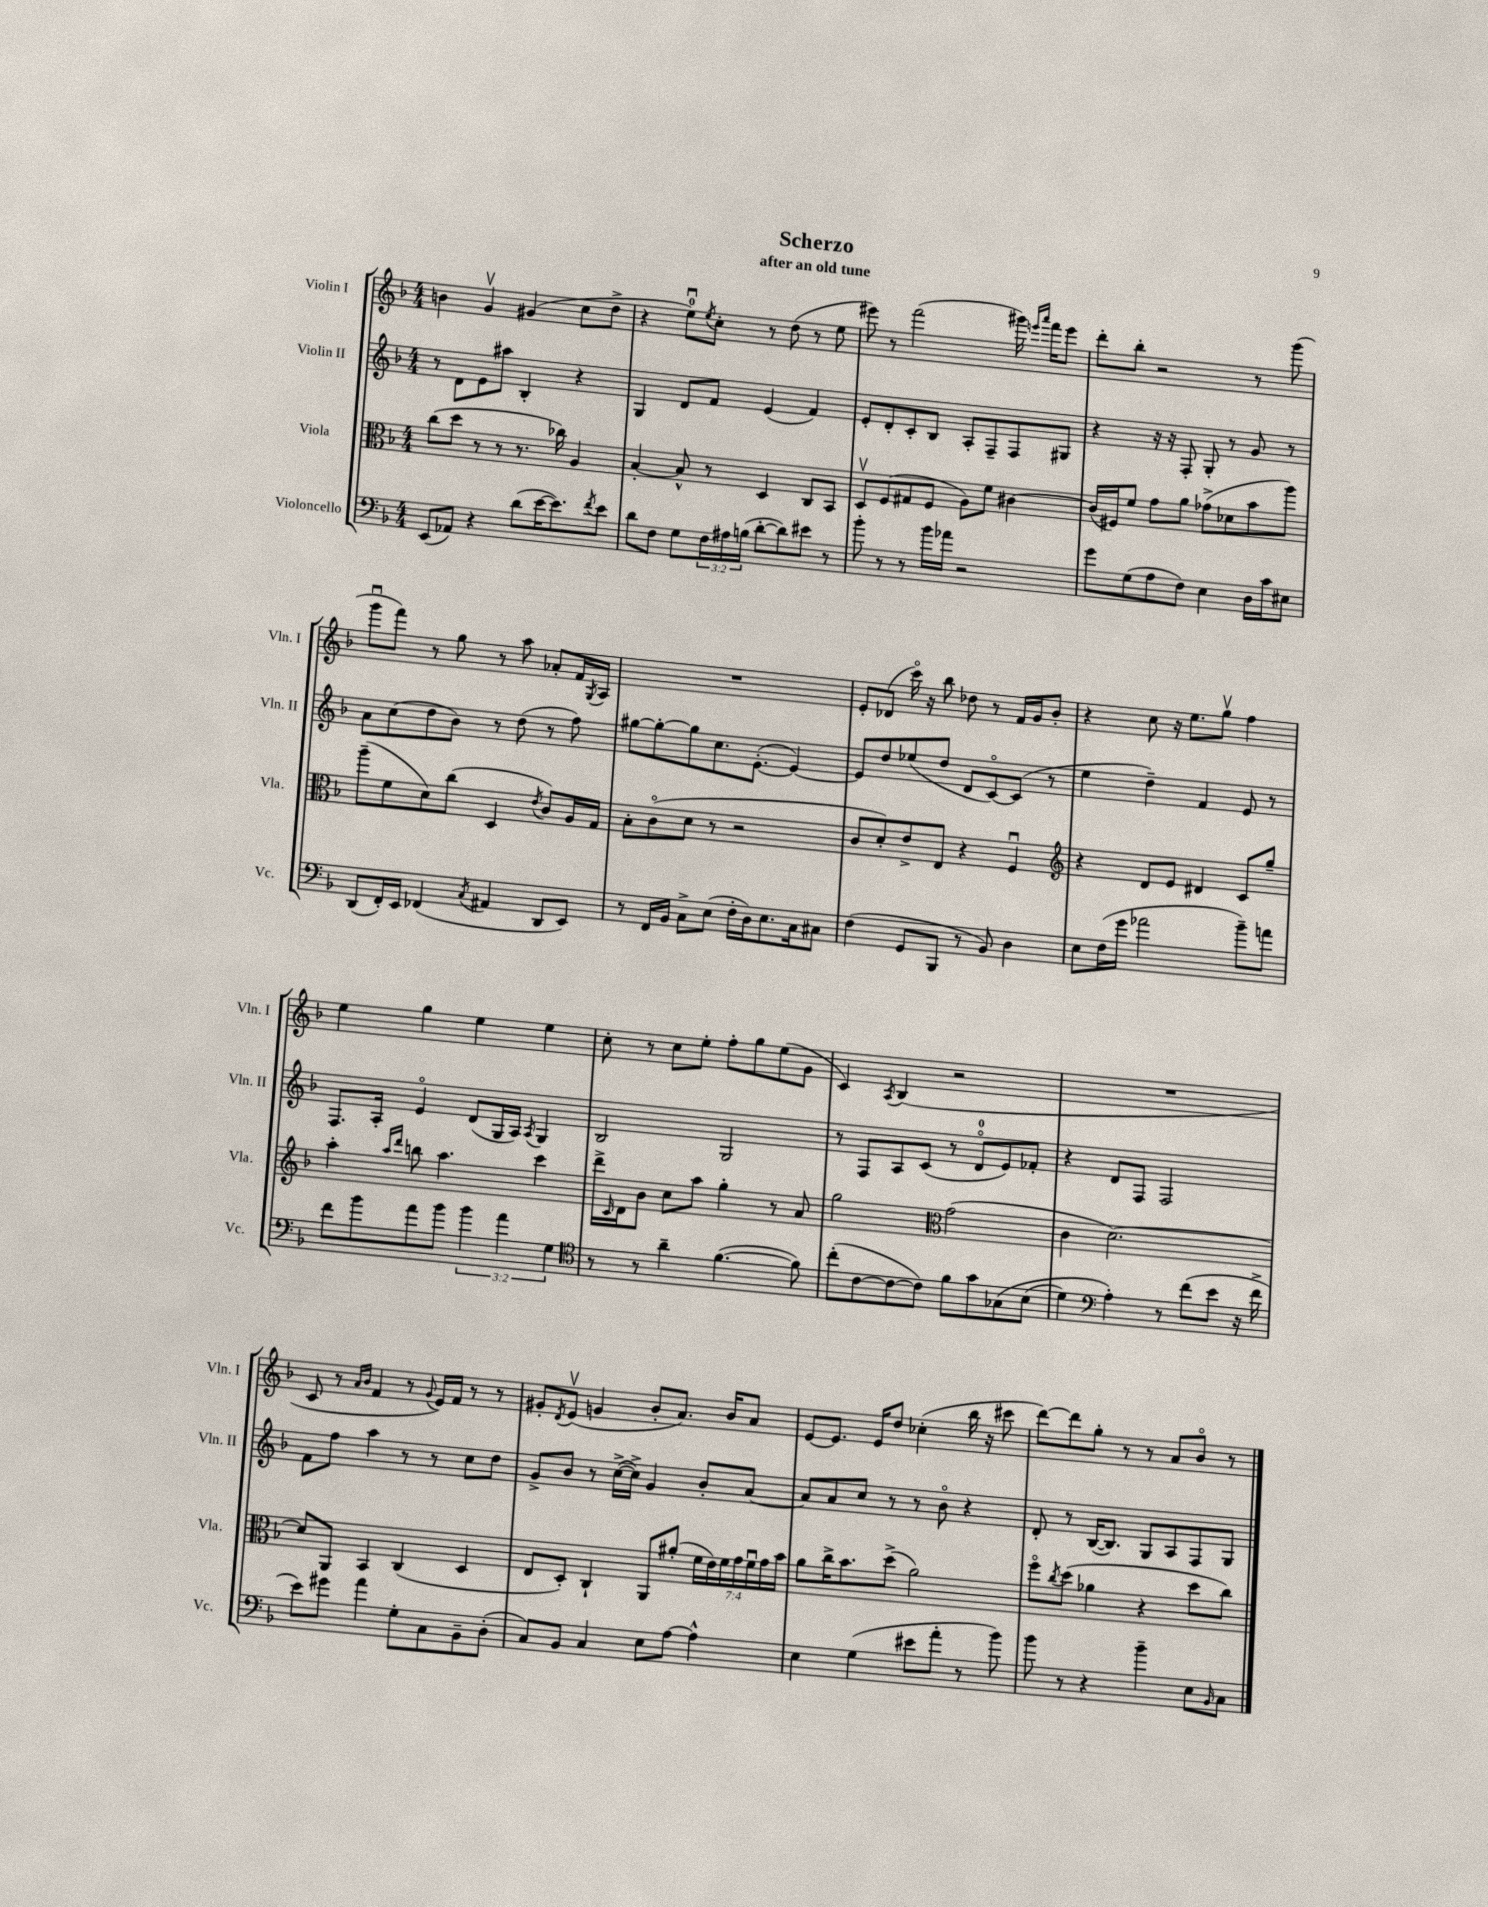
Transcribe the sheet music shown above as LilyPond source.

\header { title = "Scherzo" subtitle = "after an old tune" }
<<
\new StaffGroup <<
\new Staff = "s0" \with { instrumentName = "Violin I" shortInstrumentName = "Vln. I" } {
    \clef treble \key f \major \numericTimeSignature \time 4/4
    b'4 g'4\upbow gis'4( c''8 d''8-> |
    r4 e''8-0\downbow) \acciaccatura { e''8 } c''8-. r8 d''8( r8 e''8 |
    eis'''8) r8 f'''2( gis'''16) \grace { e'''16 a'''16 } f'''16 e'''8 |
    d'''8-. bes''8-. r2 r8 g'''8( |
    g'''8\downbow f'''8) r8 g''8 r8 a''8 aes'8-. f'16 \acciaccatura { g8 } a16 |
    R1 |
    e'8-. des'8( c'''16\flageolet) r16 bes''8 des''8 r8 f'16 g'16 bes'8-. |
    r4 c''8 r16 e''8. g''8\upbow f''4 |
    e''4 g''4 e''4 e''4 |
    c''8-. r8 c''8 e''8-. f''8-. g''8 e''8( g'8 |
    c'4) \acciaccatura { a8 } bes4( r2 |
    R1 |
    c'8 r8 \grace { a'16 bes'16 } f'4 r8 \appoggiatura { g'8 } e'16) f'16 r8 r8 |
    gis'8-. \acciaccatura { d'8 } e'8\upbow( g'4 bes'8-. a'8.) bes'16 a'8 |
    e'8~ e'8. e'16 d''8 ces''4-.( bes''16 r16 cis'''8 |
    d'''8~) d'''8 g''8-. r8 r8 a'8 bes'8\flageolet r8 \bar "|." |
}
\new Staff = "s1" \with { instrumentName = "Violin II" shortInstrumentName = "Vln. II" } {
    \clef treble \key f \major \numericTimeSignature \time 4/4
    r8 d'8 e'8 ais''8 bes4-. r4 |
    g4 d'8 f'8 e'4( f'4) |
    e'8-. d'8-. c'8-. bes8 a8-. f8-- f8 gis8 |
    r4 r16 r16 f8-. g8-. r8 g'8 r8 |
    a'8 c''8( d''8 bes'8) r8 d''8( r8 f''8) |
    gis''8~ gis''8~-. gis''8 c''8. e'8.~-.( e'4~) |
    e'8 d''8 ees''8( d''8 d'8 c'8~\flageolet) c'8( r8 |
    e''4 d''4--) f'4 e'8 r8 |
    f8. a16-. e'4\flageolet d'8( g16 a16) \acciaccatura { a8 } g4 |
    bes2 g2 |
    r8 f8 a8 c'8( r8 d'8-0\flageolet e'8) fes'8-. |
    r4 d'8 f8 f2 |
    f'8 f''8 a''4 r8 r8 c''8 d''8 |
    g'8-> bes'8 r8 c''16~->( c''16->) g'4 bes'8-. a'8~ |
    a'8 a'8 c''8 r8 r8 bes'8\flageolet r4 |
    d'8-. r8 bes16~( bes8.) g8 a8 f8 g8 \bar "|." |
}
\new Staff = "s2" \with { instrumentName = "Viola" shortInstrumentName = "Vla." } {
    \clef alto \key f \major \numericTimeSignature \time 4/4 \override Staff.TupletNumber.text = #tuplet-number::calc-fraction-text
    c''8( d''8 r8 r8 r8. ces''16) a4 |
    bes4~-. bes8-^ r8 d4 c8 bes,8 |
    d8\upbow f8( gis8 f8 a8) f'8 cis'4~ |
    cis'16( fis16) f'8 g'8 a'8 ges'8->( des'8 bes'8 a''8) |
    a''8--( f'8 d'8) c''8( d4 \acciaccatura { e'8 } c'8) a16 g16 |
    bes8-. c'8\flageolet( d'8 r8 r2 |
    c'8 d'8-.) e'8-> e8 r4 f4\downbow |
    \clef treble r4 d'8 e'8 dis'4 c'8 g''8-- |
    a''4-. \grace { a''16 d'''16 } b''8 a''4. c'''4 |
    d'''16-> \grace { c'16 } d'16 bes'8 c''8 a''8 g''4-. r8 a'8 |
    g''2 \clef alto g'2( |
    c'4 d'2.~) |
    d'8 a,8 bes,4 c4( d4 |
    e8 d8-.) c4-! a,8 ais'8-.( \tuplet 7/4 { f'16 e'16) f'16 g'16 f'16\downbow g'16 bes'16 } |
    a'8 c''16-> bes'8. d''8->( a'2) |
    f''8\flageolet \acciaccatura { c''8 } d''8( aes'4 r4 d''8 c''8) \bar "|." |
}
\new Staff = "s3" \with { instrumentName = "Violoncello" shortInstrumentName = "Vc." } {
    \clef bass \key f \major \numericTimeSignature \time 4/4 \override Staff.TupletNumber.text = #tuplet-number::calc-fraction-text
    e,8( aes,8) r4 d'8( e'16~ e'8.) \acciaccatura { f'8 } e'8 |
    d'8 f8 g8 \tuplet 3/2 { f16 ais16 b16( } d'8~-. d'8) eis'8 r8 |
    bes'8-. r8 r8 bes'16 aes'16 r2 |
    g'8 g8( a8 f8) e4 d16 c'16 eis8 |
    d,8( f,16-.) e,16 fes,4( \acciaccatura { c8 } ais,4 d,8 e,8) |
    r8 f,16 bes,16 c8-> e8( f16-. d16) e8. c16 cis8 |
    f4( g,8 bes,,8 r8 bes,8) d4 |
    e8 f16( g'16 aes'2 bes'8--) a'8 |
    f'8 bes'8 a'8 bes'8 \tuplet 3/2 { bes'4 a'4 g4 } |
    \clef tenor r8 r8 a'4-- f'4.~( f'8) |
    c''8-.( c'8~ c'8~ c'8) f'8 g'8 ges8\( bes8( |
    d'4) \clef bass a4-.\) r8 f'8( e'8 r16 f'16-> |
    e'8) gis'8 a'4 g8-. c8 bes,8-- d8-.( |
    c8) bes,8 c4 e8 a8~ a4-^ |
    e4 g4( eis'8 a'8-. r8 bes'8) |
    bes'8 r8 r4 bes'4-- e8 \grace { bes,16 } c8 \bar "|." |
}
>>
>>
\layout { \context { \Score \remove "Bar_number_engraver" } }
